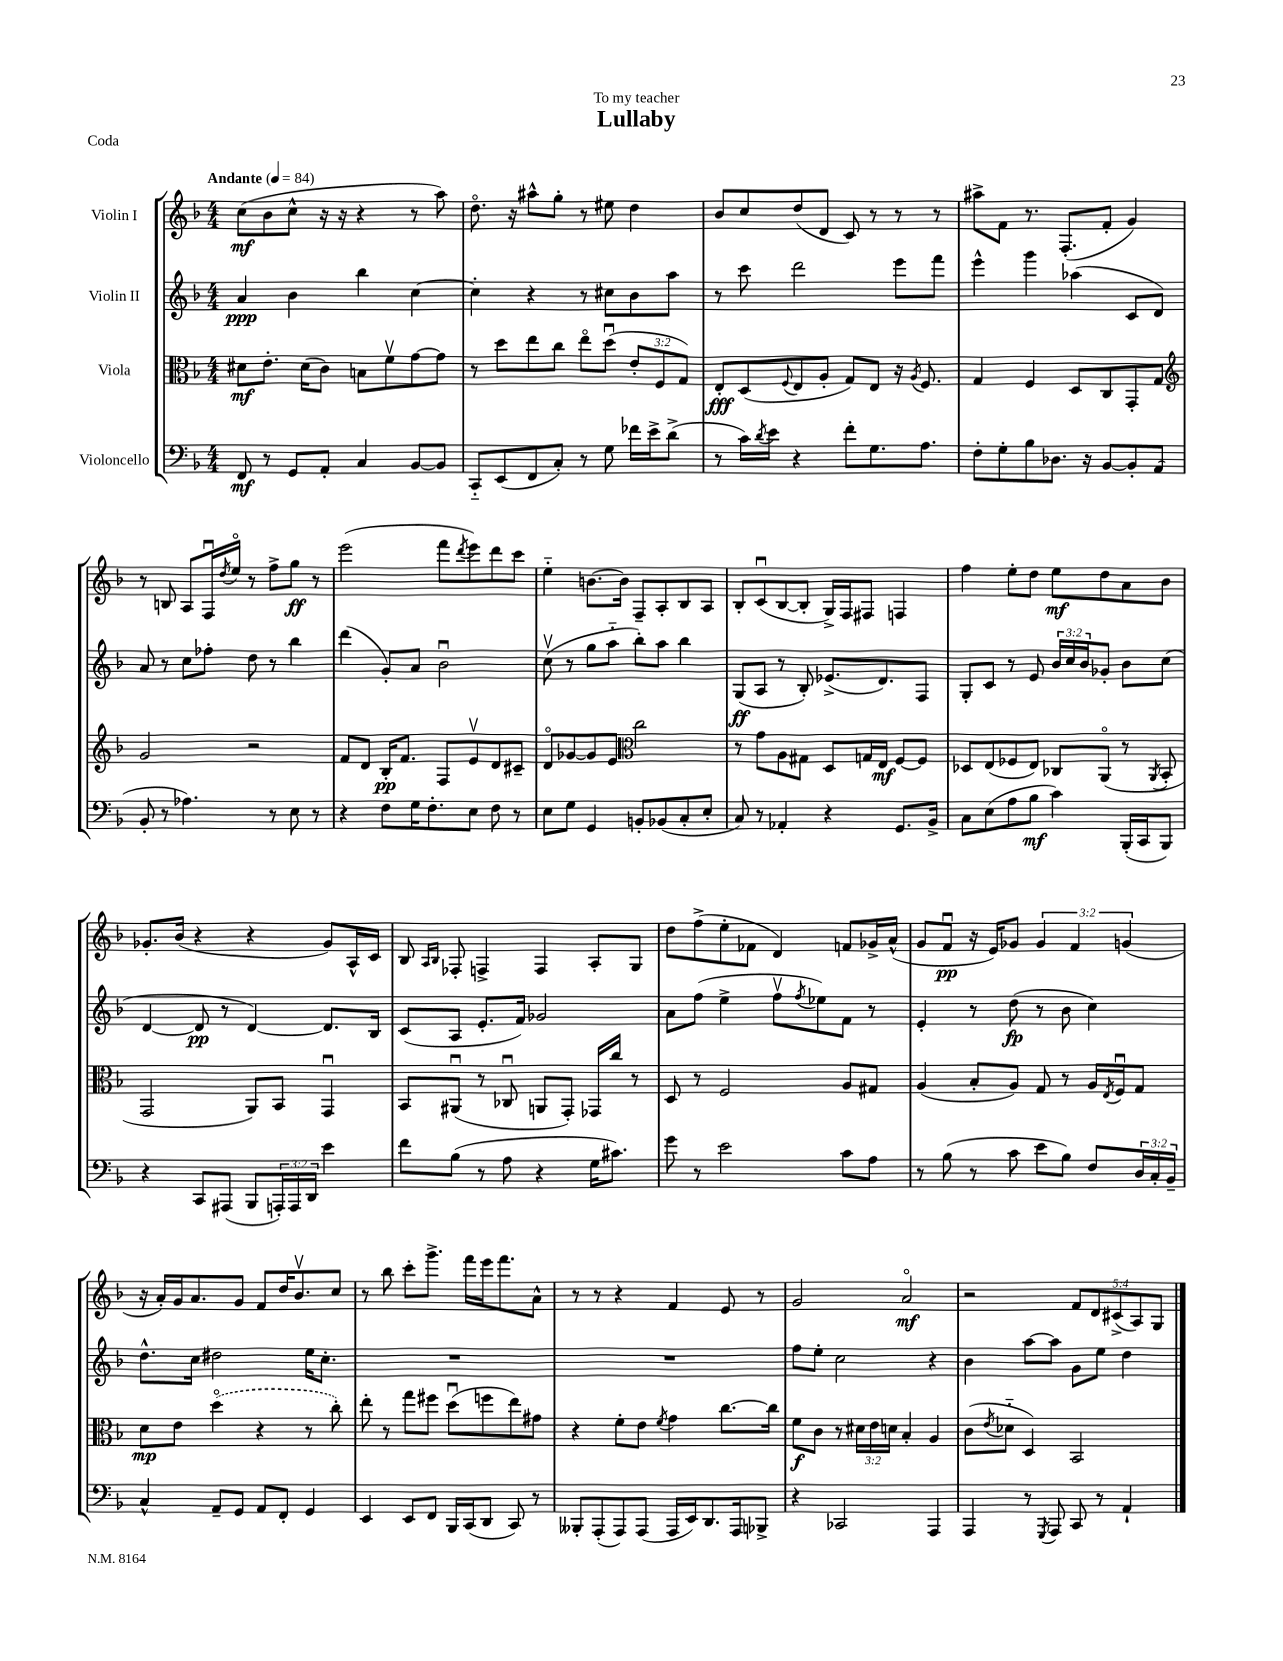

**kern	**dynam	**kern	**dynam	**kern	**dynam	**kern	**dynam
*part4	*part4	*part3	*part3	*part2	*part2	*part1	*part1
*staff4	*staff4	*staff3	*staff3	*staff2	*staff2	*staff1	*staff1
*I"Violoncello	*	*I"Viola	*	*I"Violin II	*	*I"Violin I	*
*clefF4	*	*clefC3	*	*clefG2	*	*clefG2	*
*k[b-]	*	*k[b-]	*	*k[b-]	*	*k[b-]	*
*M4/4	*	*M4/4	*	*M4/4	*	*M4/4	*
*MM84	*	*MM84	*	*MM84	*	*MM84	*
=1	=1	=1	=1	=1	=1	=1	=1
!	!	!	!	!	!	!LO:TX:a:B:t=Andante	!
8FF/	mf	8d#X\L	mf	4a/	ppp	(8cc\L	mf
8r	.	8.e'\J	.	.	.	8b-\	.
8GG/L	.	.	.	4b-\	.	8cc^^\J	.
.	.	(16d#\KL	.	.	.	.	.
8AA'/J	.	8c\J)	.	.	.	16r	.
.	.	.	.	.	.	16r	.
4C/	.	8Bn\L	.	4bb-\	.	4r	.
.	.	8fv\	.	.	.	.	.
[8BB-/L	.	[8g\	.	[4cc\	.	8r	.
8BB-/J]	.	8g\J]	.	.	.	8aa\)	.
=2	=2	=2	=2	=2	=2	=2	=2
8CC/L	.	8r	.	4cc'\]	.	8.dd\	.
(8EE/	.	8dd\L	.	.	.	.	.
.	.	.	.	.	.	16r	.
8FF/	.	8ee\	.	4r	.	8aa#X^^\L	.
8C'/J)	.	8cc\J	.	.	.	8gg'\J	.
8r	.	8ee\L	.	8r	.	8r	.
8G\	.	(8ddu\J	.	8cc#X\L	.	8ee#X\	.
16f-X\LL	.	12e'/L	.	8b-\	.	4dd\	.
16e^\J	.	.	.	.	.	.	.
.	.	12F/	.	.	.	.	.
(8d^\J	.	.	.	8aa\J	.	.	.
.	.	12G/J)	.	.	.	.	.
=3	=3	=3	=3	=3	=3	=3	=3
8r	.	8E'/L	fff	8r	.	8b-/L	.
16c\LL)	.	(8D/	.	8ccc\	.	8cc/	.
8qd/	.	.	.	.	.	.	.
16e\JJ	.	.	.	.	.	.	.
.	.	8qqF/	.	.	.	.	.
4r	.	8E/	.	2ddd\	.	(8dd/	.
.	.	8A'/J	.	.	.	8d/J	.
8f'\L	.	8G/L)	.	.	.	8c/)	.
8.G\	.	8E/J	.	.	.	8r	.
.	.	16r	.	8eee\L	.	8r	.
.	.	8qA/	.	.	.	.	.
8.A\J	.	8.F/	.	.	.	.	.
.	.	.	.	8fff\J	.	8r	.
=4	=4	=4	=4	=4	=4	=4	=4
8F'\L	.	4G/	.	4eee^^\	.	8aa#X^\L	.
8G'\	.	.	.	.	.	8f\J	.
8B-\	.	4F/	.	4ggg\	.	8.r	.
8.D-X\J	.	.	.	.	.	.	.
.	.	.	.	.	.	(8.F'/L	.
.	.	8D/L	.	(4aa-X\	.	.	.
16r	.	.	.	.	.	.	.
[8BB-/L	.	8C/	.	.	.	8f'/J	.
8BB-'/]	.	8GG'/	.	8c/L	.	4g/)	.
(8AA/J	.	8G/J	.	8d/J)	.	.	.
!!LO:LB:g=z
=5	=5	=5	=5	=5	=5	=5	=5
*	*	*clefG2	*	*	*	*	*
8BB-'/	.	2g/	.	8a/	.	8r	.
8r	.	.	.	8r	.	8Bn/	.
4.A-X\)	.	.	.	8cc\L	.	8A/L	.
.	.	.	.	8ff-X'\J	.	16Fu/L	.
.	.	.	.	.	.	8qdd/	.
.	.	.	.	.	.	16ee/JJ	.
.	.	2r	.	8dd\	.	8r	.
8r	.	.	.	8r	.	8ff^\L	.
8E\	.	.	.	4bb-\	.	8gg\J	ff
8r	.	.	.	.	.	8r	.
=6	=6	=6	=6	=6	=6	=6	=6
4r	.	8f/L	.	(4ddd\	.	(2eee\	.
.	.	8d/J	.	.	.	.	.
8F\L	.	16B-'/KL	pp	8g'/L)	.	.	.
.	.	8.f/J	.	.	.	.	.
16G\K	.	.	.	8a/J	.	.	.
8.F'\	.	.	.	.	.	.	.
.	.	8F/L	.	2b-u\	.	8fff\L	.
.	.	.	.	.	.	8qddd/	.
8E\J	.	8ev/	.	.	.	8eee\)	.
8F\	.	8d/	.	.	.	8ddd\	.
8r	.	8c#X~/J	.	.	.	8ccc\J	.
=7	=7	=7	=7	=7	=7	=7	=7
8E\L	.	8d/L	.	(8ccv\	.	4ee\	.
8G\J	.	[8g-X/	.	8r	.	.	.
4GG/	.	8g-/]	.	8gg\L	.	[8.bn\L	.
.	.	8e/J	.	8aa\J	.	.	.
.	.	.	.	.	.	16b\Jk]	.
*	*	*clefC3	*	*	*	*	*
8BBn'/L	.	2cc\	.	8bb-'\L)	.	8F~/L	.
(8BB-X/	.	.	.	8aa\J	.	8A'/	.
8C'/	.	.	.	4bb-\	.	8B-/	.
8E'/J	.	.	.	.	.	8A/J	.
=8	=8	=8	=8	=8	=8	=8	=8
8C/)	.	8r	.	(8G/L	ff	8B-'/L	.
8r	.	8g\L	.	8A/J	.	(8cu/	.
4AA-X'/	.	8A\	.	8r	.	[8B-/	.
.	.	8G#X\J	.	8B-'/)	.	8B-'/J]	.
4r	.	8D/L	.	(8.e-X^/L	.	16G^/LL)	.
.	.	.	.	.	.	16F/J	.
.	.	16Gn/L	.	.	.	8F#X/J	.
.	.	16E/JJ	mf	8.d/)	.	.	.
8.GG/L	.	[8F/L	.	.	.	4Fn/	.
.	.	8F/J]	.	8F/J	.	.	.
16BB-^/Jk	.	.	.	.	.	.	.
=9	=9	=9	=9	=9	=9	=9	=9
8C\L	.	8D-X/L	.	8G'/L	.	4ff\	.
(8E\	.	(8E/	.	8c/J	.	.	.
8A\	.	8F-X/	.	8r	.	8ee'\L	.
8B-\J	mf	8E/J)	.	8e/	.	8dd\J	.
4c\)	.	8C-X/L	.	24b-/LL	.	8ee\L	mf
.	.	.	.	24cc/	.	.	.
.	.	.	.	24b-/J	.	.	.
.	.	(8AA/J	.	8g-X'/J	.	8dd\	.
(16BBB-'/LL	.	8r	.	8b-\L	.	8a\	.
16CC/J	.	.	.	.	.	.	.
.	.	8qAA/	.	.	.	.	.
8BBB-/J)	.	8BB-'/	.	(8cc\J	.	8b-\J	.
!!LO:LB:g=z
=10	=10	=10	=10	=10	=10	=10	=10
4r	.	2GG/	.	[4d/	.	8.g-X'/L	.
.	.	.	.	.	.	(16b-/Jk	.
8CC/L	.	.	.	8d/]	pp	4r	.
(8AAA#X/J	.	.	.	8r	.	.	.
8BBB-/L	.	8AA/L)	.	[4d/)	.	4r	.
24AAAn'/L)	.	8BB-/J	.	.	.	.	.
24AAA/	.	.	.	.	.	.	.
24DD/JJ	.	.	.	.	.	.	.
4e\	.	4GGu/	.	8.d/L]	.	8g-/L)	.
.	.	.	.	.	.	16A^^/L	.
.	.	.	.	16B-/Jk	.	16c/JJ	.
=11	=11	=11	=11	=11	=11	=11	=11
8f\L	.	8BB-/L	.	(8c/L	.	8B-/	.
.	.	.	.	.	.	16qqA/LL	.
.	.	.	.	.	.	16qqB-/JJ	.
(8B-\J	.	(8AA#Xu/J	.	8A/J	.	8F-X'/	.
8r	.	8r	.	8.e'/L	.	4Fn^/	.
8A\	.	8C-Xu/	.	.	.	.	.
.	.	.	.	16f/Jk)	.	.	.
4r	.	8AAn/L	.	2g-X/	.	4F/	.
.	.	8GG'/J)	.	.	.	.	.
16G\KL	.	16GG-X/LL	.	.	.	8A'/L	.
8.c#X\J)	.	16cc/JJ	.	.	.	.	.
.	.	8r	.	.	.	8G/J	.
=12	=12	=12	=12	=12	=12	=12	=12
8g\	.	8D/	.	8a\L	.	8dd\L	.
8r	.	8r	.	(8ff\J	.	(8ff^\	.
2e\	.	2F/	.	4ee^\	.	8ee'\	.
.	.	.	.	.	.	8f-X\J	.
.	.	.	.	8ffv\L	.	4d/)	.
.	.	.	.	8qff/	.	.	.
.	.	.	.	8ee-X\)	.	.	.
8c\L	.	8A/L	.	8f\J	.	8fn/L	.
8A\J	.	8G#X/J	.	8r	.	16g-X^/L	.
.	.	.	.	.	.	(16a^^/JJ	.
=13	=13	=13	=13	=13	=13	=13	=13
8r	.	(4A/	.	4e'/	.	8g/L	.
(8B-\	.	.	.	.	.	8fu/J	pp
8r	.	8B-'/L	.	8r	.	16r	.
.	.	.	.	.	.	16e/KL)	.
8c\	.	8A/J)	.	(8dd\	fp	8g-X/J	.
8e\L	.	8G/	.	8r	.	6g-/	.
8B-\J)	.	8r	.	8b-\	.	.	.
.	.	.	.	.	.	6f/	.
8F/L	.	16A/LL	.	4cc\)	.	.	.
.	.	8qE/	.	.	.	.	.
.	.	16Fu/J	.	.	.	.	.
.	.	.	.	.	.	(6gn/	.
24D/L	.	8G/J	.	.	.	.	.
24C'/	.	.	.	.	.	.	.
24BB-~/JJ	.	.	.	.	.	.	.
!!LO:LB:g=z
=14	=14	=14	=14	=14	=14	=14	=14
4C^^/	.	8d\L	mp	8.dd^^\L	.	16r	.
.	.	.	.	.	.	16a'/LL)	.
.	.	8e\J	.	.	.	16g/J	.
.	.	.	.	16cc\Jk	.	8.a/	.
8AA~/L	.	(4dd\	.	2dd#X\	.	.	.
8GG/J	.	.	.	.	.	8g/J	.
8AA/L	.	4r	.	.	.	8f/L	.
8FF'/J	.	.	.	.	.	16dd/K	.
.	.	.	.	.	.	8.b-v/	.
4GG/	.	8r	.	16ee\KL	.	.	.
.	.	.	.	8.cc'\J	.	.	.
.	.	8cc'\)	.	.	.	8cc/J	.
=15	=15	=15	=15	=15	=15	=15	=15
4EE/	.	8ee'\	.	1r	.	8r	.
.	.	8r	.	.	.	8bb-\	.
8EE/L	.	8gg\L	.	.	.	8ccc'\L	.
8FF/J	.	8ff#X\J	.	.	.	8.ggg^\J	.
16BBB-/LL	.	(8ddu\L	.	.	.	.	.
(16CC/J	.	.	.	.	.	16fff\LL	.
8DD/J	.	8ffn\	.	.	.	16eee\J	.
.	.	.	.	.	.	8.fff\	.
8CC/)	.	8ee\)	.	.	.	.	.
8r	.	8g#X\J	.	.	.	8a^^\J	.
=16	=16	=16	=16	=16	=16	=16	=16
8BBB--X'/L	.	4r	.	1r	.	8r	.
(8AAA'/	.	.	.	.	.	8r	.
8AAA/)	.	8f'\L	.	.	.	4r	.
(8AAA/J	.	8e\J	.	.	.	.	.
.	.	8qf/	.	.	.	.	.
16AAA/LL	.	4g\	.	.	.	4f/	.
16EE/J)	.	.	.	.	.	.	.
8.DD/	.	.	.	.	.	.	.
.	.	[8.cc\L	.	.	.	8e/	.
16AAA/k	.	.	.	.	.	.	.
8BBB-X^/J	.	.	.	.	.	8r	.
.	.	16cc\Jk]	.	.	.	.	.
=17	=17	=17	=17	=17	=17	=17	=17
4r	.	8f\L	f	8ff\L	.	2g/	.
.	.	8c\J	.	8ee'\J	.	.	.
2CC-X/	.	8r	.	2cc\	.	.	.
.	.	24d#X\LL	.	.	.	.	.
.	.	24e\	.	.	.	.	.
.	.	24dn\JJ	.	.	.	.	.
.	.	4B-'/	.	.	.	2a/	mf
4AAA/	.	4A/	.	4r	.	.	.
=18	=18	=18	=18	=18	=18	=18	=18
4AAA/	.	(8c\L	.	4b-\	.	2r	.
.	.	8qe/	.	.	.	.	.
.	.	8d-X\J	.	.	.	.	.
8r	.	4D/)	.	[8aa\L	.	.	.
8qGGG/	.	.	.	.	.	.	.
8AAA/	.	.	.	8aa\J]	.	.	.
8CC/	.	2BB-/	.	8g\L	.	10f/L	.
.	.	.	.	.	.	10d/	.
8r	.	.	.	8ee\J	.	.	.
.	.	.	.	.	.	(10c#X^/	.
4AA`/	.	.	.	4dd\	.	.	.
.	.	.	.	.	.	10A/)	.
.	.	.	.	.	.	10G/J	.
==	==	==	==	==	==	==	==
*-	*-	*-	*-	*-	*-	*-	*-
